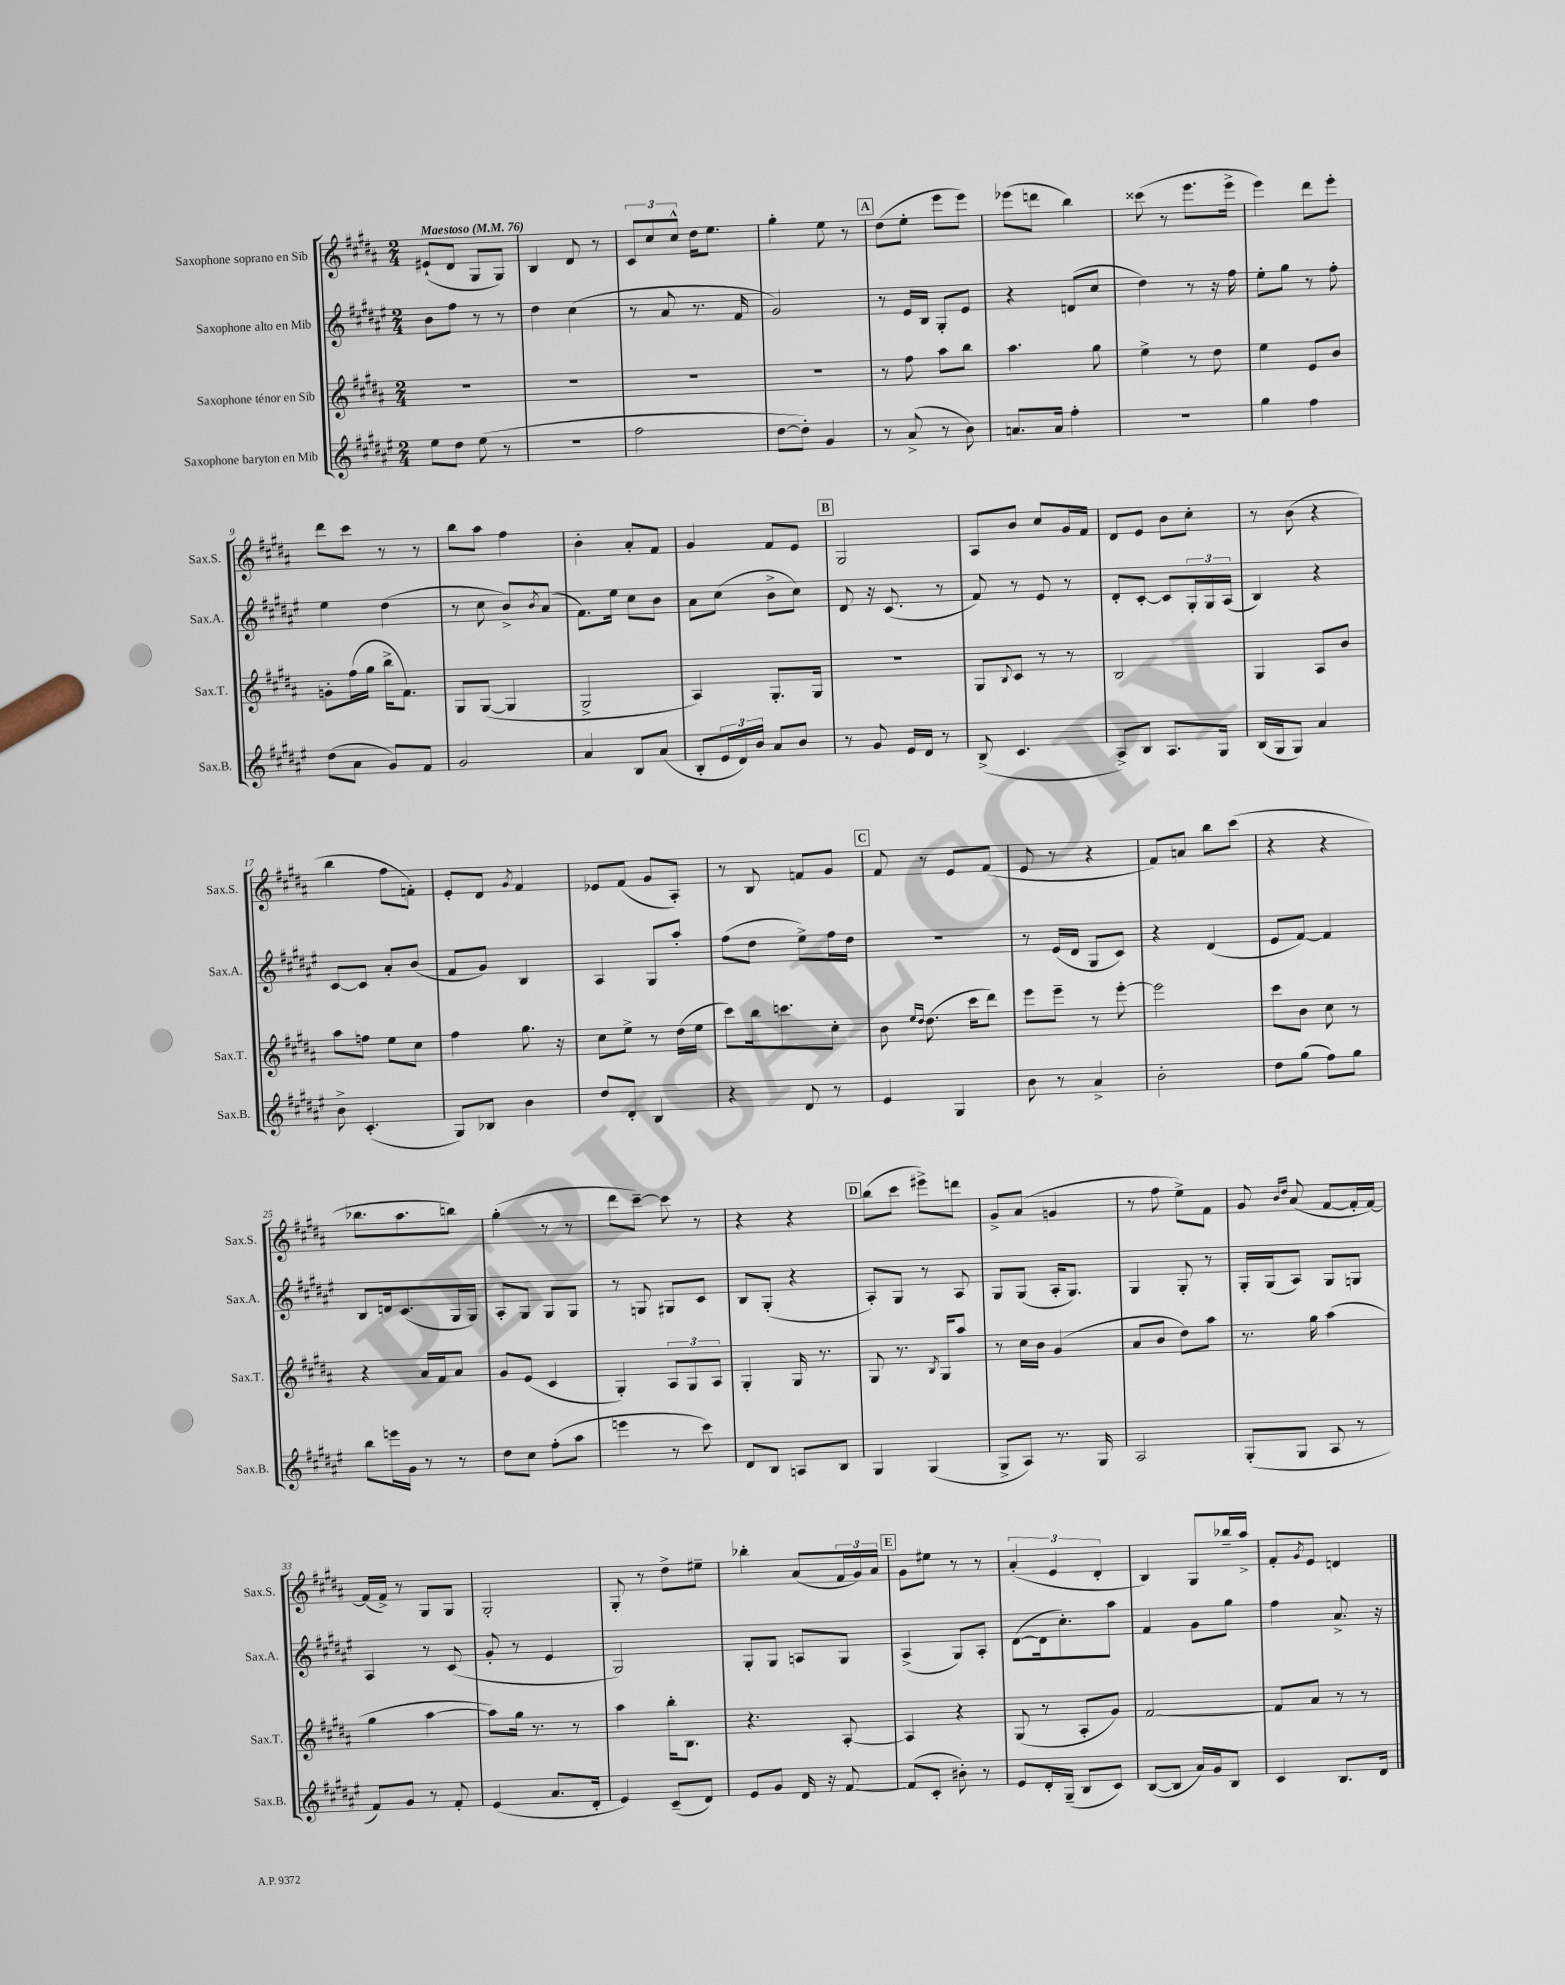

**kern	**kern	**kern	**kern
*part4	*part3	*part2	*part1
*staff4	*staff3	*staff2	*staff1
*I"Saxophone baryton en Mib	*I"Saxophone ténor en Sib	*I"Saxophone alto en Mib	*I"Saxophone soprano en Sib
*I'Sax.B.	*I'Sax.T.	*I'Sax.A.	*I'Sax.S.
*clefG2	*clefG2	*clefG2	*clefG2
*k[f#c#g#d#a#e#]	*k[f#c#g#d#a#]	*k[f#c#g#d#a#e#]	*k[f#c#g#d#a#]
*M2/4	*M2/4	*M2/4	*M2/4
*MM76	*MM76	*MM76	*MM76
=1	=1	=1	=1
!	!	!	!LO:TX:a:B:t=Maestoso
8ee#\L	2r	8b\L	(8e#X`/L
8dd#\J	.	8ff#\J	8d#/J
(8ee#\	.	8r	8G#/L
8r	.	8r	8G#/J)
=2	=2	=2	=2
2r	2r	4dd#\	4B/
.	.	(4cc#\	8d#/
.	.	.	8r
=3	=3	=3	=3
2ff#\	2r	8r	12c#/L
.	.	.	12cc#/
.	.	8a#/	.
.	.	.	12cc#^^/J
.	.	8.r	16dd#\KL
.	.	.	8.ee\J
.	.	16f#/	.
=4	=4	=4	=4
[8dd#\L	2r	2g#/)	4gg#'\
8dd#'\J])	.	.	.
4g#/	.	.	8ee\
.	.	.	8r
!!LO:REH:place=s1:t=A
=5	=5	=5	=5
8r	8r	8r	(8dd#\L
(8a#^/	8ff#\	16e#/LL	8ee'\J
.	.	16B/JJ	.
8r	8aa#\L	8G#'/L	8eee\L
8b\)	8bb\J	8e#/J	8eee\J)
=6	=6	=6	=6
8.an/L	4.aa#\	4r	(8eee-X\L
.	.	.	8dddn\J
16a/Jk	.	.	.
4ff#'\	.	(8dn/L	4bb\)
.	8gg#\	8cc#/J	.
=7	=7	=7	=7
2r	4ee^\	4dd#\)	(8ccc##X\
.	.	.	8r
.	8r	8r	8.eee\L
.	8dd#\	16r	.
.	.	16ff#\	16eee^\Jk
=8	=8	=8	=8
4gg#\	4ee\	8ee#'\L	4eee\)
.	.	8gg#\J	.
4ff#\	8e/L	8r	8ddd#\L
.	8b/J	8ff#'\	8eee'\J
!!LO:LB:g=z
=9	=9	=9	=9
(8dd#\L	8gn'\L	4ee#\	8ddd#\L
8a#\J	(16ff#\L	.	8ccc#\J
.	16gg#\JJ	.	.
8g#/L)	16bb^\KL	(4dd#\	8r
.	8.f#\J)	.	.
8f#/J	.	.	8r
=10	=10	=10	=10
2g#/	8G#/L	8r	8bb\L
.	([8G#/J	8cc#\	8aa#\J
.	4G#/]	8b^/L)	4ff#\
.	.	8qb/	.
.	.	(8a#/J	.
=11	=11	=11	=11
4a#/	2G#^/	8.f#\L)	4b'\
.	.	16ee#\Jk	.
8B/L	.	8cc#\L	8a#'/L
(8a#/J	.	8b\J	8f#/J
=12	=12	=12	=12
8B'/L	4A#/)	8a#\L	4g#/
24e#/L	.	(8cc#\J	.
24d#/)	.	.	.
24b/JJ	.	.	.
8a#/L	8.G#'/L	8b^\L	8f#/L
8b/J	.	8cc#\J)	8e/J
.	16G#/Jk	.	.
!!LO:REH:place=s1:t=B
=13	=13	=13	=13
8r	2r	8d#/	2G#/
8g#/	.	16r	.
.	.	(8.c#/	.
16e#/LL	.	.	.
16d#/JJ	.	.	.
8r	.	8r	.
=14	=14	=14	=14
(8B^/	8G#/L	8f#/)	8A#/L
.	8qqB/	.	.
4.c#/	8c#/J	8r	8b/J
.	8r	8e#/	8cc#/L
.	8r	8r	16g#/L
.	.	.	16f#/JJ
=15	=15	=15	=15
8A#^/L)	2B/	8d#'/L	8d#/L
8B/J	.	[8c#'/J	8e/J
8.A#/L	.	8c#/L]	8b\L
.	.	24G#'/L	8cc#'\J
.	.	24G#/	.
16G#/Jk	.	.	.
.	.	(24A#/JJ	.
=16	=16	=16	=16
(16B/LL	4G#/	4B/)	8r
16G#/J	.	.	.
8G#/J)	.	.	(8b\
4a#/	8A#/L	4r	4r
.	8b/J	.	.
!!LO:LB:g=z
=17	=17	=17	=17
8b^\	8aa#\L	[8c#/L	4bb\
(4.c#'/	8ffn\J	8c#/J]	.
.	8ee\L	8a#'/L	8ff#\L
.	8cc#\J	(8b/J	8fn'\J)
=18	=18	=18	=18
8G#/L)	4ff#\	8f#/L	8e'/L
8B-X/J	.	8g#/J)	8d#/J
.	.	.	8qg#/
4b\	8.gg#\	4B/	4f#/
.	16r	.	.
=19	=19	=19	=19
8dd#/L	8cc#\L	4A#/	8e-X/L
8d#'/J	8ee^\J	.	(8f#/J
4B/	8r	8G#/L	8g#/L
.	(16dd#\LL	8aa#'/J	8A#'/J)
.	16ee\JJ	.	.
=20	=20	=20	=20
4r	8ccc#\L)	(8ff#\L	8r
.	16bb\k	8dd#\J	8B/
.	8.cccn\	.	.
8d#/	.	8ee#^\L)	8fn/L
8r	8cc#'\J	16ff#\L	8g#/J
.	.	16dd#\JJ	.
!!LO:REH:place=s1:t=C
=21	=21	=21	=21
4e#/	8b\	2r	8f#/
.	16qqee/LL	.	.
.	16qqdd#/JJ	.	.
.	(8.dd#\	.	8r
4G#/	.	.	8e/L
.	16ccc#\KL	.	.
.	8ddd#\J)	.	(8f#/J
=22	=22	=22	=22
8b\	8eee\L	8r	8e/
8r	8eee~\J	(16e#/LL	8r
.	.	16d#/JJ	.
4a#^/	8r	8G#/L	4r
.	[8eee'\	8c#/J)	.
=23	=23	=23	=23
2b'\	2eee\]	4r	8f#/L)
.	.	.	8an/J
.	.	(4d#/	8bb\L
.	.	.	(8ccc#\J
=24	=24	=24	=24
8dd#\L	8ccc#\L	8e#/L	4r
(8gg#\J	8b\J	[8f#/J)	.
8ff#\L)	8cc#\	4f#/]	4r
8gg#\J	8r	.	.
!!LO:LB:g=z
=25	=25	=25	=25
8bb\L	4r	8B/L	8.bb-X\L
16eeen\L	.	16dn/k	.
16g#\JJ	.	(8.c#/	8.aa#\
8r	16a#/LL	.	.
.	16f#/J	.	.
8r	8a#/J	16G#/L	8bbn\J)
.	.	16G#/JJ)	.
=26	=26	=26	=26
8dd#\L	8g#/L	8A#'/L	(4gg#'\
8cc#\J	(8e/J	8G#/J	.
(8ff#'\L	4c#/	8G#/L	8r
8aa#\J	.	8G#/J	8r
=27	=27	=27	=27
4eeen\	4G#'/)	8r	8ddd#\L
.	.	8Gn/	[8ccc#~\J)
8r	12A#/L	8G#X/L	8ccc#\]
.	12G#/	.	.
8ccc#\)	.	8c#/J	8r
.	12A#/J	.	.
=28	=28	=28	=28
8d#/L	4G#'/	8B/L	4r
8B/J	.	(8G#'/J	.
8An/L	16G#/	4r	4r
.	8.r	.	.
8B/J	.	.	.
!!LO:REH:place=s1:t=D
=29	=29	=29	=29
4G#/	8G#/	8A#'/L)	(8bb\L
.	8.r	8G#/J	8ccc#\J
(4G#/	.	8r	8eee#X^\L)
.	8qB/	.	.
.	16G#/KL	.	.
.	8aa#/J	8A#/	8dddn\J
=30	=30	=30	=30
8G#^/L	8r	8G#/L	8g#^/L
8A#/J)	16cc#\LL	(8G#/J	(8a#/J
.	16b\JJ	.	.
8.r	(4g#/	16A#'/KL	4gn/
.	.	8.G#/J)	.
16G#/	.	.	.
=31	=31	=31	=31
2A#/	8a#/L	4G#/	8r
.	8b/J	.	8ff#\
.	8dd#\L)	8G#'/	8ee^\L)
.	8aa#\J	8r	8f#\J
=32	=32	=32	=32
(8G#'/L	8.r	16G#'/LL	8g#/
.	.	(16G#/J	.
.	.	.	16qqb/LL
.	.	.	16qqdd#/JJ
8G#/J	.	8A#/J)	(8a#/
.	16gg#\	.	.
8A#/	(4aa#\	8G#/L	[8f#/L
8r	.	8Gn/J	16f#'/L]
.	.	.	[16f#/JJ)
!!LO:LB:g=z
=33	=33	=33	=33
8f#/L)	4gg#\	4A#/	(16f#/LL]
.	.	.	16f#^/JJ)
8g#/J	.	.	8r
8r	[4aa#\	8r	8G#/L
8f#'/	.	(8c#/	8G#/J
=34	=34	=34	=34
(4e#/	8aa#\L])	8g#'/	2G#'/
.	16gg#\Jk	8r	.
.	8.r	.	.
8.a#/L	.	4e#/	.
.	8r	.	.
16d#'/Jk	.	.	.
=35	=35	=35	=35
4e#/)	4aa#\	2G#/)	8G#'/
.	.	.	8r
(8c#~/L	16bb'\KL	.	8dd#^\L
.	8.B\J	.	.
8d#/J)	.	.	8ee#X~\J
=36	=36	=36	=36
8e#/L	4.r	8G#'/L	4bb-X'\
8g#/J	.	8G#/J	.
16d#/	.	8An/L	(8a#/L
16r	.	.	.
[8f#/	[8A#'/	8G#/J	24f#/L
.	.	.	24g#/)
.	.	.	24a#/JJ
!!LO:REH:place=s1:t=E
=37	=37	=37	=37
(8f#/L]	4A#/]	(4A#^/	8g#\L
8c#'/J	.	.	8ee#X\J
8b#X'\)	4r	8G#/L)	8r
8r	.	8A#'/J	8r
=38	=38	=38	=38
8e#/L	(8G#/	([8d#\L	(6a#'/
16d#'/L	8r	16d#\k]	.
.	.	.	6e/
(16G#~/JJ	.	8.cc#'\)	.
8B/L	8A#'/L	.	.
.	.	.	6d#'/
8c#/J)	8g#/J)	8aa#\J	.
=39	=39	=39	=39
([8B/L	[2f#/	4f#/	4B/)
8B/J]	.	.	.
16a#/LL)	.	8g#\L	8G#/L
16g#/J	.	.	.
8B/J	.	8gg#\J	16bb-X~/L
.	.	.	16aa#^/JJ
=40	=40	=40	=40
4c#/	8f#/L]	4ff#\	8f#'/L
.	.	.	8qg#/
.	8a#/J	.	8e/J
8.B/L	8r	8.a#^/	4dn/
.	8r	.	.
16d#/Jk	.	16r	.
==	==	==	==
*-	*-	*-	*-
